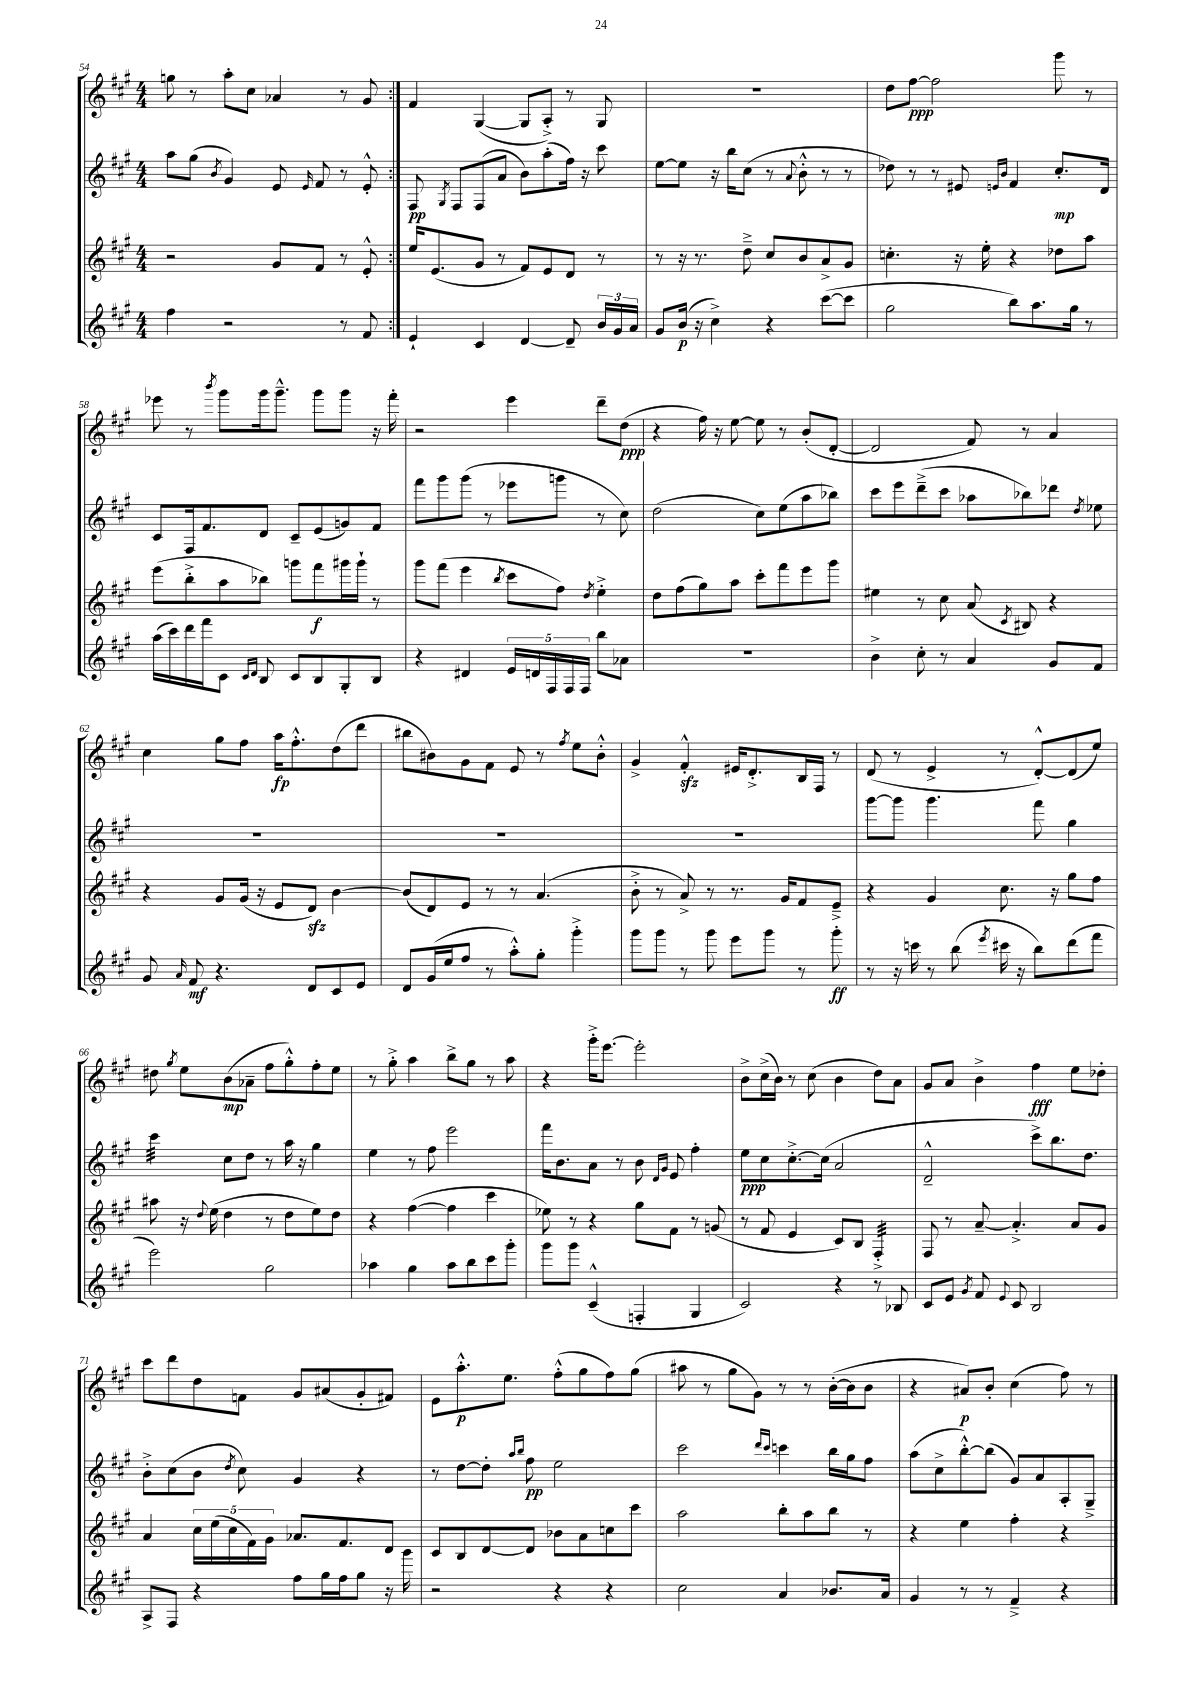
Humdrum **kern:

**kern	**kern	**kern	**kern
*staff4	*staff3	*staff2	*staff1
*clefG2	*clefG2	*clefG2	*clefG2
*k[f#c#g#]	*k[f#c#g#]	*k[f#c#g#]	*k[f#c#g#]
*M4/4	*M4/4	*M4/4	*M4/4
4ff#	2r	8aa	8gg
.	.	(8gg#	8r
.	.	8qb	.
2r	.	4g#)	8aa'
.	.	.	8cc#
.	8g#	8e	4a-
.	.	16qqe	.
.	8f#	8f#	.
8r	8r	8r	8r
8f#	8e'^^	8e'^^	8g#
=:|!	=:|!	=:|!	=:|!
4e`	16ee	8F#	4f#
.	(8.e	.	.
.	.	8qG#	.
.	.	8F#	.
4c#	8g#	(8F#	([4G#
.	8r	8a	.
[4d	8f#)	8b)	8G#]
.	8e	(8aa'	8A'^)
8d~]	8d	16ff#)	8r
.	.	16r	.
24b	8r	8ccc#	8G#
24g#	.	.	.
24a	.	.	.
=	=	=	=
8g#	8r	[8ee	1r
(16b	16r	8ee]	.
16r	8.r	.	.
4cc#^)	.	16r	.
.	.	16bb	.
.	8dd~^	(8cc#	.
4r	8cc#	8r	.
.	.	8qqa	.
.	8b	8b'^^	.
([8ccc#	8a^	8r	.
8ccc#]	8g#	8r	.
=	=	=	=
2gg#	4.cc'	8dd-)	8dd
.	.	8r	[8ff#
.	.	8r	2ff#]
.	16r	8e#	.
.	16ee'	.	.
.	.	16qqe	.
.	.	16qqb	.
8bb)	4r	4f#	.
8.aa	.	.	.
.	8dd-	8.cc#'	8ggg#
16gg#	.	.	.
8r	8aa	.	8r
.	.	16d	.
=	=	=	=
(16aa	(8eee	8c#	8eee-
16ccc#)	.	.	.
16ddd	8bb'^	16F#	8r
16fff#	.	8.f#	.
.	.	.	8qbbb
8c#	8aa	.	8ggg#
16qqc#	.	.	.
16qqd	.	.	.
8B	8bb-)	8d	16ggg#
.	.	.	8.ggg#~^^
8c#	8ggg	8c#~	.
8B	8fff#	(8e	8ggg#
8G#'	16ggg#	8g)	8ggg#
.	16ggg#`	.	.
8B	8r	8f#	16r
.	.	.	16fff#'
=	=	=	=
4r	8ggg#	8fff#	2r
.	(8fff#	8ggg#	.
4d#	4eee	(8ggg#	.
.	.	8r	.
.	8qbb	.	.
20e	8ccc#	8eee-	4eee
20d	.	.	.
20F#	.	.	.
.	8ff#)	8ggg	.
20F#	.	.	.
20F#	.	.	.
.	8qdd	.	.
8bb	4ee'^	8r	8ddd~
8a-	.	8cc#)	(8dd
=	=	=	=
1r	8dd	(2dd	4r
.	(8ff#	.	.
.	8gg#)	.	16ff#)
.	.	.	16r
.	8aa	.	[8ee
.	8ccc#'	8cc#)	8ee]
.	8fff#	(8ee	8r
.	8eee	8aa	(8b'
.	8ggg#	8bb-)	[8d'
=	=	=	=
4b^	4ee#	8ccc#	2d]
.	.	8eee	.
8cc#'	8r	(8ddd~^	.
8r	8cc#	8ccc#	.
4a	(8a	8aa-	8f#)
.	8qc#	.	.
.	8B#)	8bb-)	8r
8g#	4r	8ddd-	4a
.	.	8qdd	.
8f#	.	8ee-	.
=	=	=	=
8g#	4r	1r	4cc#
16qqa	.	.	.
8f#	.	.	.
4.r	8g#	.	8gg#
.	(16g#	.	8ff#
.	16r	.	.
.	8e	.	16aa
.	.	.	8.ff#'^^
8d	8d)	.	.
8c#	[4b	.	(8dd
8e	.	.	8ddd
=	=	=	=
8d	(8b]	1r	8bb#
(16g#	8d)	.	8b#)
16ee	.	.	.
8ff#	8e	.	8g#
8r	8r	.	8f#
8aa'^^)	8r	.	8e
8gg#'	(4.a	.	8r
.	.	.	8qff#
4ggg#'^	.	.	8ee
.	.	.	8b#'^^
=	=	=	=
8ggg#	8b'^	1r	4g#^
8ggg#	8r	.	.
8r	8a^)	.	4f#'^^
8ggg#	8r	.	.
8eee	8.r	.	16e#
.	.	.	8.d'^
8ggg#	.	.	.
.	16g#	.	.
8r	8f#	.	16B
.	.	.	16F#
8ggg#'	8e~^	.	8r
=	=	=	=
8r	4r	[8ggg#	(8d
16r	.	8ggg#]	8r
16ccc	.	.	.
8r	4g#	4.ggg#	4e^
(8bb	.	.	.
8qeee	.	.	.
16ccc#	8.cc#	.	8r
16r	.	.	.
8bb)	.	8fff#	[8d'^^)
.	16r	.	.
(8ddd	8gg#	4gg#	(8d]
8fff#	8ff#	.	8ee)
=	=	=	=
2eee)	8aa#	4ccc#	8dd#
.	.	.	8qgg#
.	16r	.	8ee
.	8qqdd	.	.
.	(16ee	.	.
.	4dd	8cc#	(8b
.	.	8dd	8a-~
2gg#	8r	8r	8ff#
.	8dd	16aa	8gg#'^^)
.	.	16r	.
.	8ee)	4gg#	8ff#'
.	8dd	.	8ee
=	=	=	=
4aa-	4r	4ee	8r
.	.	.	8gg#'^
4gg#	([4ff#	8r	4aa
.	.	8ff#	.
8aa-	4ff#]	2eee	8bb^
8bb	.	.	8gg#
8ccc#	4ccc#	.	8r
8ggg#'	.	.	8aa
=	=	=	=
8ggg#	8ee-)	16fff#	4r
.	.	8.b	.
8ggg#	8r	.	.
(4c#~^^	4r	8a	16ggg#'^
.	.	.	[8.eee
.	.	8r	.
4F'	8gg#	8b	2eee']
.	.	16qqd	.
.	.	16qqg#	.
.	8f#	8e	.
4G#	8r	4ff#'	.
.	(8g	.	.
=	=	=	=
2c#)	8r	8ee	8b^
.	8f#	8cc#	(16cc#^
.	.	.	16b)
.	4e	[8.cc#'^	8r
.	.	.	(8cc#
.	.	(16cc#]	.
4r	8c#)	2a	4b
.	8B	.	.
8r	4F#'^	.	8dd)
8B-	.	.	8a
=	=	=	=
8c#	8F#	2d~^^	8g#
8e	8r	.	8a
8qg#	.	.	.
8f#	[8a~	.	4b^
8qqe	.	.	.
8c#	4.a'^]	.	.
2B	.	8ccc#^)	4ff#
.	.	8.bb	.
.	8a	.	8ee
.	.	8.dd	.
.	8g#	.	8dd-'
=	=	=	=
8A^	4a	8b'^	8ccc#
8F#	.	(8cc#	8ddd
4r	20cc#	8b	8dd
.	(20ee	.	.
.	20cc#	.	.
.	.	8qdd	.
.	.	8cc#)	8f
.	20f#)	.	.
.	20g#	.	.
8ff#	8.a-	4g#	8g#
16gg#	.	.	(8a#
16ff#	8.f#	.	.
8gg#	.	4r	8g#'
16r	8d	.	8f#)
16ggg#	.	.	.
=	=	=	=
2r	8c#	8r	8e
.	8B	[8dd	8.aa'^^
.	[8d	8dd']	.
.	.	.	8.ee
.	.	16qqaa	.
.	.	16qqbb	.
.	8d]	8ff#	.
4r	8b-	2ee	(8ff#'^^
.	8a	.	8gg#
4r	8cc	.	8ff#)
.	8ccc#	.	(8gg#
=	=	=	=
2cc#	2aa	2ccc#	8aa#
.	.	.	8r
.	.	.	8gg#
.	.	.	8g#)
.	.	16qqddd	.
.	.	16qqccc#	.
4a	8bb'	4ccc	8r
.	8aa	.	8r
8.b-	8bb	16bb	([16b'
.	.	16gg#	16b]
.	8r	8ff#	8b
16a	.	.	.
=	=	=	=
4g#	4r	(8aa	4r
.	.	8cc#^	.
8r	4ee	[8bb'^^)	8a#)
8r	.	(8bb]	8b'
4f#~^	4ff#'	8g#)	(4cc#
.	.	8a	.
4r	4r	8A'	8ff#)
.	.	8G#~^	8r
==	==	==	==
*-	*-	*-	*-
